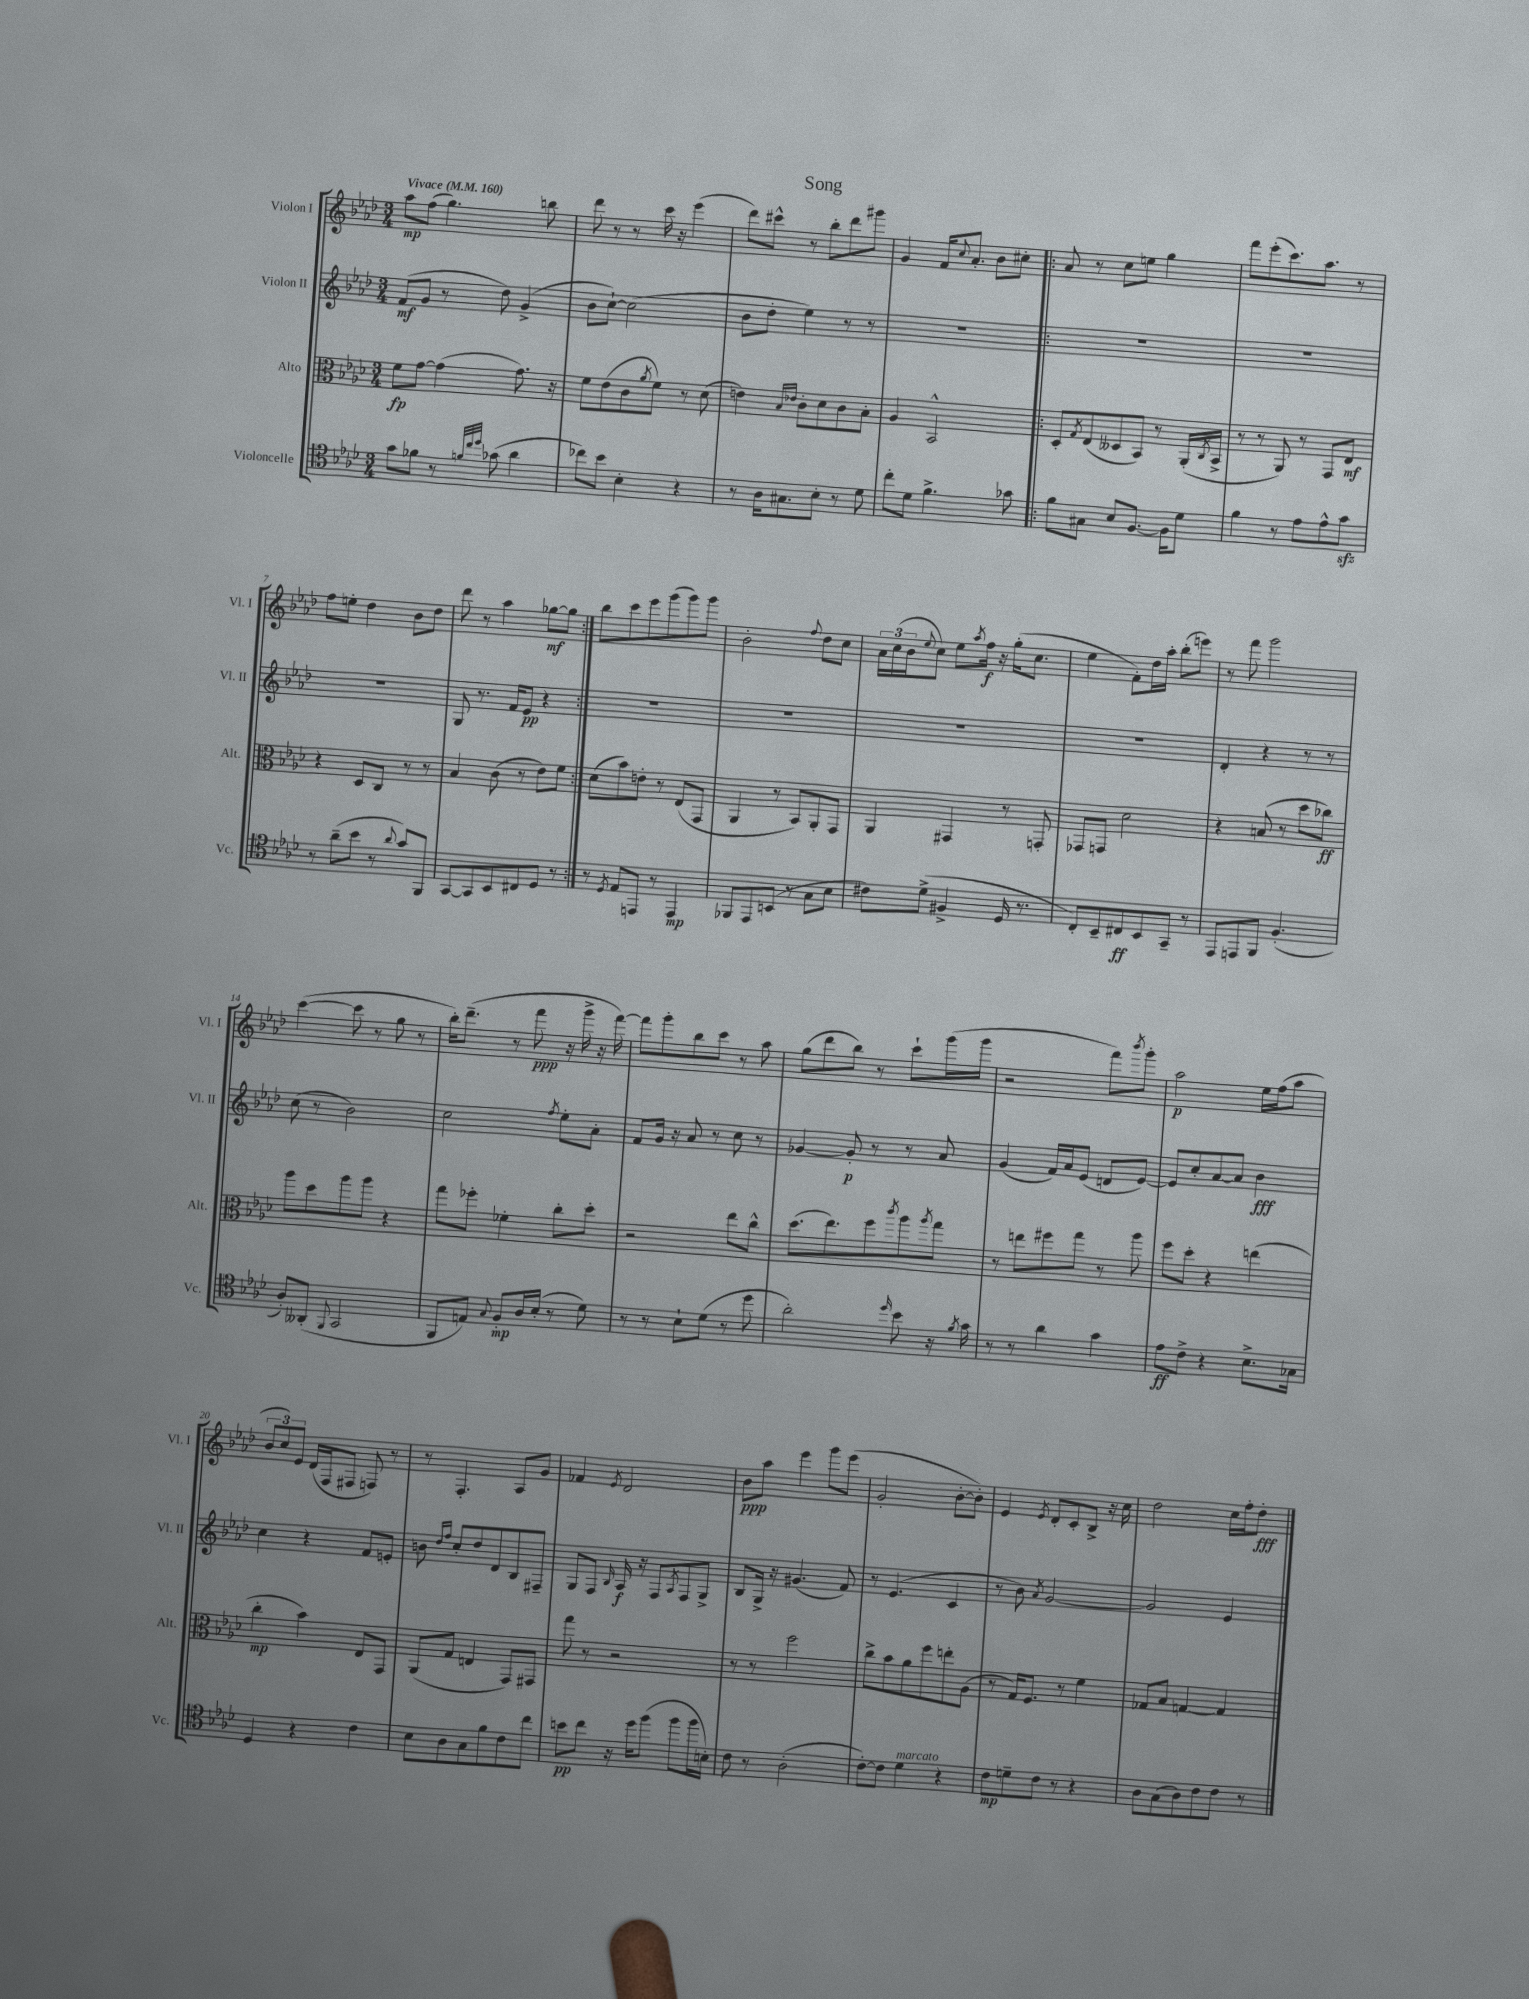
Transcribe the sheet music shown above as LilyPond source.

\header { title = "Song" }
<<
\new StaffGroup <<
\new Staff = "s0" \with { instrumentName = "Violon I" shortInstrumentName = "Vl. I" } {
    \clef treble \key aes \major \numericTimeSignature \time 3/4 \tempo "Vivace" 4 = 160
    aes''8\mp f''8( g''4.) b''8 |
    des'''8 r8 r8 c'''16 r16 ees'''4( |
    des'''8) cis'''8-^ r8 bes''8-. des'''8 gis'''8 |
    g'4 f'16 \appoggiatura { c''8 } aes'8.-. bes'8 cis''8-. |
    \repeat volta 2 { aes'8 r8 c''8 e''8 g''4 |
    f'''8 ees'''8-.( c'''8.) aes''8. r8 |
    f''8 e''8-. des''4 bes'8 des''8 |
    des'''8 r8 aes''4 ges''8~\mf ges''8 | }
    bes''8 c'''8 ees'''8 g'''8( g'''8) g'''8 |
    bes'2-. \appoggiatura { f''8 } des''8 c''8 |
    \tuplet 3/2 { aes'16 c''16( bes'16 } \appoggiatura { ees''8 } c''8) ees''8 \acciaccatura { aes''8 } f''16\f r16 g''16-.( c''8. |
    ees''4 f'8-.) des''16 aes''16-. bes''8-.( e'''8) |
    r8 f'''8 g'''2 |
    c'''4~( c'''8 r8 g''8 r8 |
    bes''16-.) des'''8.--( r8 f'''8\ppp r16 g'''16-> r16 f'''16~) |
    f'''8 g'''8-. bes''8 c'''8 r8 aes''8 |
    g''8( des'''8 bes''8) r8 c'''8-! g'''16( g'''16 |
    r2 f'''8) \acciaccatura { bes'''8 } g'''8-. |
    aes''2\p ees''16 f''16( aes''8 |
    \tuplet 3/2 { bes'8 c''8) ees'8 } des'16( f16 fis8 f8) r8 |
    r8 f4.-. aes8 g'8 |
    fes'4 \acciaccatura { ees'8 } des'2 |
    bes'8\ppp aes''8 ees'''4 g'''8 ees'''8( |
    g'2-. bes'8~-. bes'8-.) |
    ees'4 \acciaccatura { ees'8 } des'8-. c'8-. bes8-> r16 c''16 |
    des''2 c''16 f''16-. des''8-.\fff \bar "|." |
}
\new Staff = "s1" \with { instrumentName = "Violon II" shortInstrumentName = "Vl. II" } {
    \clef treble \key aes \major \numericTimeSignature \time 3/4
    f'8\mf( g'8 r8 des''8) g'4->( |
    bes'8 c''8~-!) c''2( |
    bes'8 des''8-. ees''4) r8 r8 |
    R2. |
    \repeat volta 2 { R2. |
    R2. |
    R2. |
    g8 r8. f'16 ees'8\pp r4 | }
    R2. |
    R2. |
    R2. |
    R2. |
    des'4-. r4 r8 r8 |
    c''8( r8 bes'2) |
    c''2 \acciaccatura { f''8 } ees''8-. aes'8-. |
    f'8 g'16 r16 aes'8 r8 c''8 r8 |
    ges'4~ ges'8-.\p r8 r8 aes'8 |
    g'4( f'16) aes'16 ees'8( d'8 ees'8~) |
    ees'8 c''8-. aes'8~ aes'8 bes'4\fff |
    c''4 r4 f'8 e'8-. |
    b'8 \grace { des''16 f''16 } c''8-. des''8 des'8 bes8 fis8-- |
    g8 f8 \grace { bes16 } aes16\f r16 f8 \acciaccatura { aes8 } f8 g8-> |
    bes8 g16-> r16 gis'4.( f'8) |
    r8 ees'4.( c'4 |
    r8 bes'8) \acciaccatura { aes'8 } g'2~ |
    g'2 ees'4 \bar "|." |
}
\new Staff = "s2" \with { instrumentName = "Alto" shortInstrumentName = "Alt." } {
    \clef alto \key aes \major \numericTimeSignature \time 3/4
    f'8\fp g'8~ g'4( g'8.) r16 |
    f'8 ees'8( c'8 \acciaccatura { aes'8 } f'8) r8 des'8( |
    e'4) \grace { bes16 ees'16 } c'8-. des'8 c'8 bes8-. |
    aes4 bes,2-^ |
    \repeat volta 2 { des8-. \acciaccatura { g8 } ees8( deses8 bes,8) r8 aes,16-.( \acciaccatura { c8 } bes,16-> |
    r8 r8 aes,8) r8 g,8 ees8\mf |
    r4 des8 c8 r8 r8 |
    bes4 c'8( r8 ees'8) f'8 | }
    des'8( bes'8) e'8-. r8 ees8( g,8 |
    aes,4 r8 bes,8) aes,8-. g,8 |
    aes,4 gis,4 r8 g,8-. |
    ges,8 g,8 des'2 |
    r4 b8( r8 des''8 ces''8\ff) |
    aes''8 des''8 aes''8 aes''8 r4 |
    g''8 fes''8-. fes'4-. c''8-. des''8-. |
    r2 ees''8 c''8-^ |
    des''8.( ees''8.) f''8 \acciaccatura { c'''8 } aes''8 \acciaccatura { aes''8 } g''8 |
    r8 e''8 fis''8 g''8 r8 aes''8 |
    f''8 des''8-. r4 e''4( |
    c''4-.\mp bes'4) ees8 g,8 |
    aes,8( g8 e4 g,8) gis,8 |
    g''8 r8 r2 |
    r8 r8 f''2 |
    c''8-> bes'8 aes'8 f''8 e''8-. aes8( |
    r8 g16) f8. r8 f'4 |
    ges8 bes8 g4~ g4 \bar "|." |
}
\new Staff = "s3" \with { instrumentName = "Violoncelle" shortInstrumentName = "Vc." } {
    \clef tenor \key aes \major \numericTimeSignature \time 3/4
    g'8 fes'8 r8 \grace { f'32 c''32 des''32 } ges'8( aes'4 |
    ces''8) bes'8 bes4-. r4 |
    r8 aes16 gis8. bes8-. r8 des'8 |
    c''8-. des'8 f'4.-> ges'8 |
    \repeat volta 2 { f'8 gis8 bes8 f8.~ f16 des'8 |
    f'4 r8 ees'8 ees'8-^ g'8\sfz |
    r8 aes'8--( bes'8 r8 \appoggiatura { aes'8 } g'8) f,8 |
    g,8~ g,8 bes,8 cis8 des8 r8 | }
    r8 \acciaccatura { des8 } ees8 e,8 r8 e,4\mp |
    fes,8 ees,8 b,8( r8 g8 bes8 |
    cis'8) des'8->( fis4-> des16 r8. |
    c8-.) bes,8-- cis8\ff bes,8 g,8-- r8 |
    ees,8 e,8 f,8 f4.-.( |
    aes8-.) aeses,8-.( \appoggiatura { f,8 } g,2 |
    f,8 e8) \appoggiatura { g8 } f8-.\mp aes16 bes16-.( r8 des'8) |
    r8 r8 bes8-! des'8( r8 des''8 |
    aes'2-.) \grace { des''16 } bes'8 r16 \acciaccatura { f'8 } g'16 |
    r8 r8 aes'4 g'4 |
    ees'8\ff c'8-> r4 bes8.-> ges16 |
    des4 r4 c'4 |
    bes8 aes8 g8 f'8 c'8 c''8 |
    b'8\pp c''8 r16 des''16 f''8( f''8 f''16 b16-.) |
    c'8 r8 aes2-.( |
    c'8~-.) c'8 des'4^\markup { \italic "marcato" } r4 |
    c'8\mp d'8-- c'8 r8 r4 |
    aes8 g8( aes8) c'8 c'8 r8 \bar "|." |
}
>>
>>
